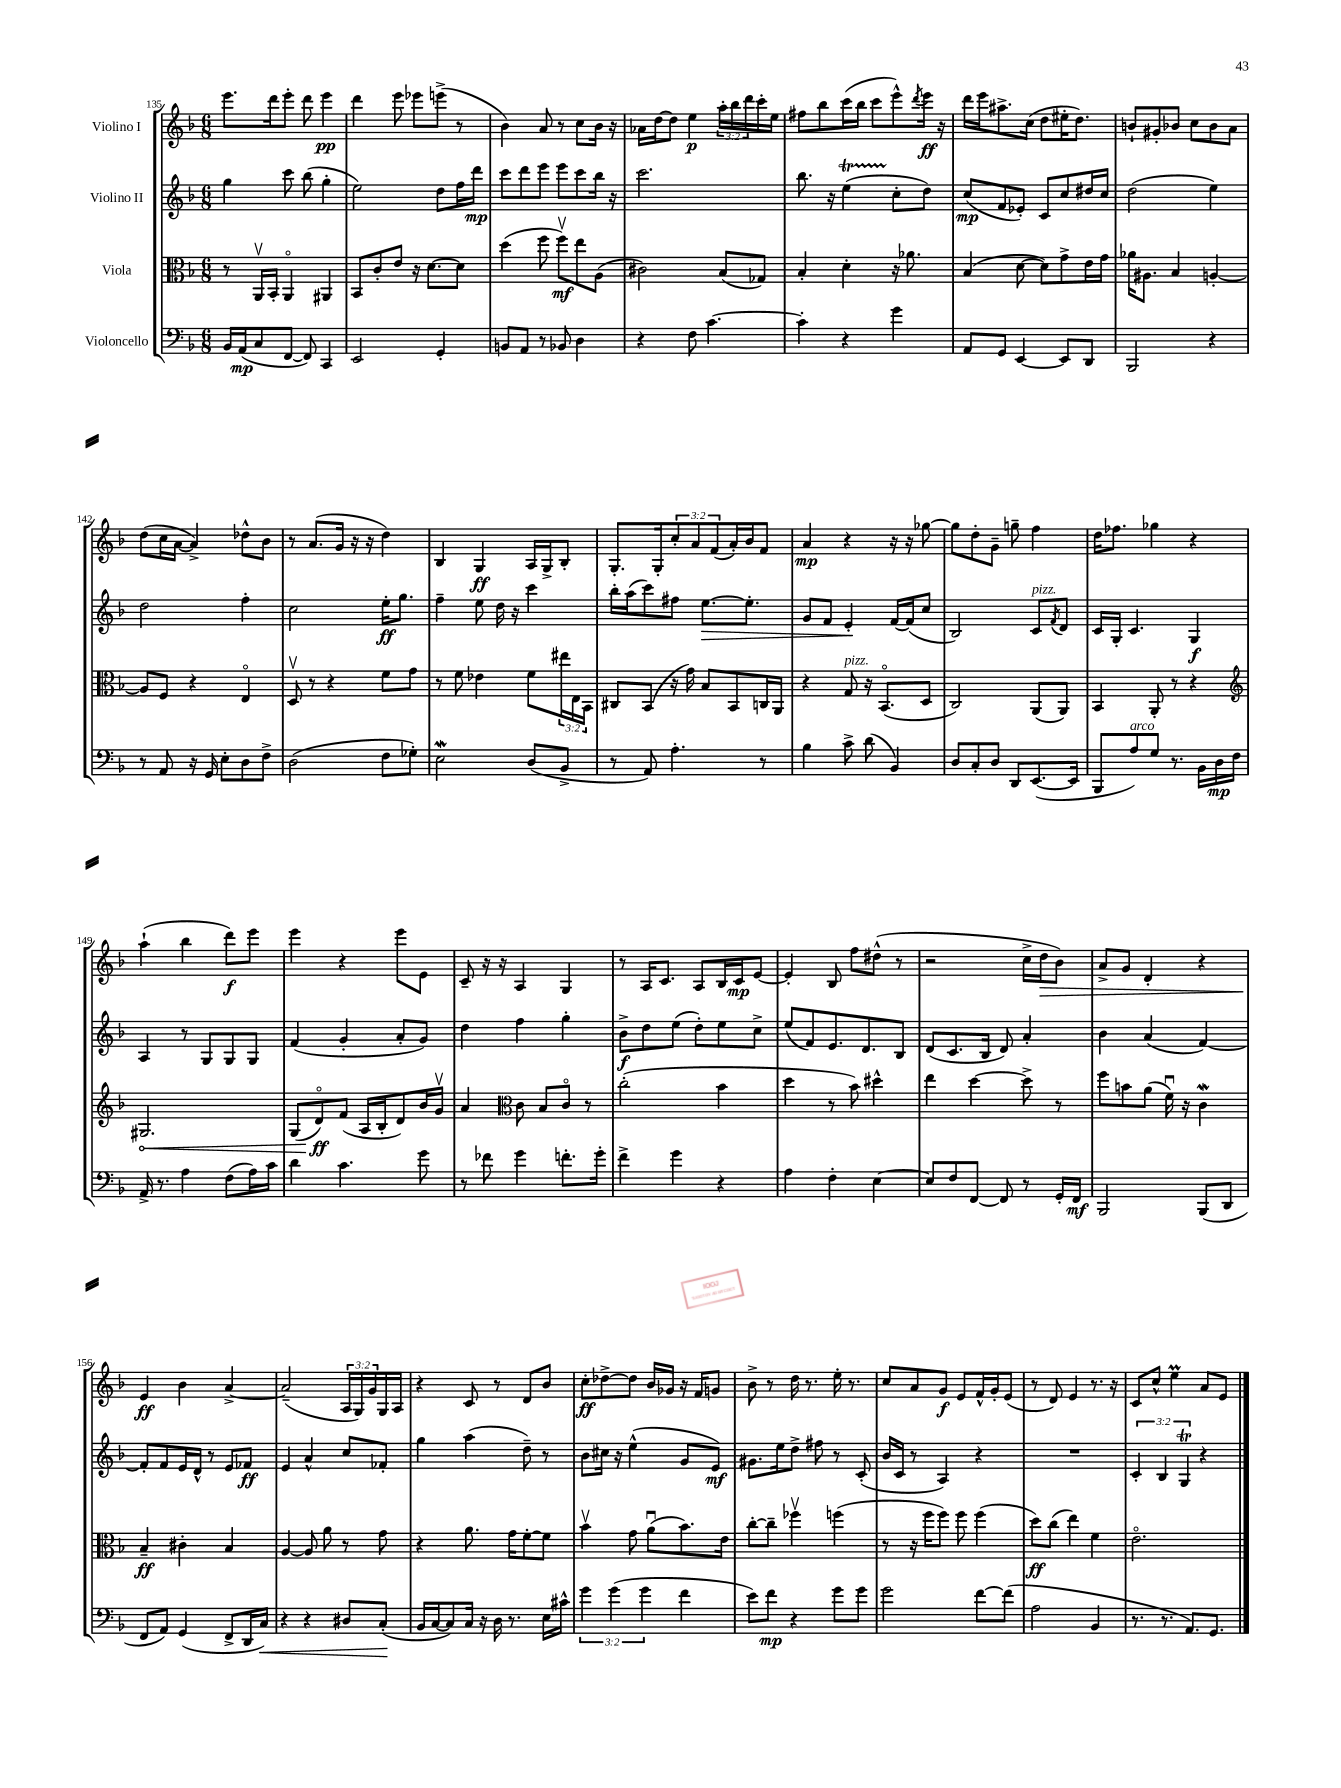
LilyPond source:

<<
\new StaffGroup <<
\new Staff = "s0" \with { instrumentName = "Violino I" } {
    \clef treble \key f \major \numericTimeSignature \time 6/8 \override Staff.TupletNumber.text = #tuplet-number::calc-fraction-text
    e'''8. d'''16 e'''8-. d'''8 e'''4\pp |
    d'''4 e'''8 ees'''8 e'''8->( r8 |
    bes'4) a'8 r8 c''8 bes'16 r16 |
    aes'16 d''16~ d''8 e''4\p \tuplet 3/2 { a''16-. bes''16 d'''16 } c'''16-. e''16 |
    fis''8 bes''8 c'''16( bes''16 c'''8 e'''8-^) \acciaccatura { d'''8 } e'''16\ff r16 |
    d'''16 e'''16 ais''8.-> c''16( d''8 eis''16-. d''8.) |
    b'8-! gis'8-. bes'8 c''8 bes'8 a'8 |
    d''8( c''16 a'16~ a'4->) des''8-^ bes'8 |
    r8 a'8.( g'16 r16 r16 d''4) |
    bes4 g4\ff a16 g16-> bes8-. |
    g8.-. g16-. \tuplet 3/2 { c''8-. a'8 f'8( } a'16-.) bes'16 f'8 |
    a'4\mp r4 r16 r16 ges''8~ |
    ges''8 d''8-. g'8-- g''8-- f''4 |
    d''16 fes''8. ges''4 r4 |
    a''4-!( bes''4 d'''8\f) e'''8 |
    e'''4 r4 e'''8 e'8 |
    c'8-- r16 r16 a4 g4 |
    r8 a16 c'8. a8 bes16 c'16\mp e'8~ |
    e'4-. bes8 f''8 dis''8-^( r8 |
    r2 c''16-> d''16\> bes'8) |
    a'8-> g'8 d'4-. r4 |
    e'4\ff\! bes'4 a'4~-> |
    a'2--( \tuplet 3/2 { a16 g16) g'16 } g16 a16 |
    r4 c'8 r8 d'8 bes'8 |
    c''8-.\ff des''8~-> des''8 bes'16 ges'16 r16 f'16 g'8 |
    bes'8-> r8 d''16 r8. e''16-. r8. |
    c''8 a'8 g'8\f e'8 f'16-^ g'16-. e'8( |
    r8 d'8) e'4 r8. r16 |
    c'8 c''8-^ e''4\prall a'8 e'8 \bar "|." |
}
\new Staff = "s1" \with { instrumentName = "Violino II" } {
    \clef treble \key f \major \numericTimeSignature \time 6/8 \override Staff.TupletNumber.text = #tuplet-number::calc-fraction-text
    g''4 c'''8 bes''8( g''4-. |
    e''2) d''8 f''16 d'''16\mp |
    c'''8 d'''8 e'''8 e'''8 c'''8 bes''16 r16 |
    c'''2. |
    bes''8. r16 e''4\startTrillSpan( c''8-.\stopTrillSpan d''8) |
    c''8\mp( f'8 ees'8-.) c'8 c''8 dis''16 c''16 |
    d''2( e''4) |
    d''2 f''4-. |
    c''2 e''16-.\ff g''8. |
    f''4-- e''8 d''16 r16 c'''4 |
    bes''16-. a''16( c'''8) fis''8 e''8.~\> e''8.-. |
    g'8 f'8 e'4-.\! f'16~ f'16( c''8 |
    bes2) c'8^\markup { \italic "pizz." } \acciaccatura { f'8 } d'8 |
    c'16 g16-. c'4. g4\f |
    a4 r8 g8 g8 g8 |
    f'4( g'4-. a'8-. g'8) |
    d''4 f''4 g''4-. |
    bes'8->\f d''8 e''8( d''8-.) e''8 c''8-> |
    e''8( f'8) e'8. d'8. bes8 |
    d'8( c'8. bes16 d'8) a'4-. |
    bes'4 a'4( f'4~) |
    f'8-. f'8 e'16 d'16-^ r8 e'8 fes'8\ff |
    e'4 a'4-^ c''8 fes'8-. |
    g''4 a''4( d''8--) r8 |
    bes'8 cis''16 r16 e''4-^( g'8 e'8\mf) |
    gis'8. e''16 d''8-> fis''8 r8 c'8-.( |
    bes'16 c'16 r8 a4) r4 |
    R2. |
    \tuplet 3/2 { c'4-. bes4 g4\trill } r4 \bar "|." |
}
\new Staff = "s2" \with { instrumentName = "Viola" } {
    \clef alto \key f \major \numericTimeSignature \time 6/8 \override Staff.TupletNumber.text = #tuplet-number::calc-fraction-text
    r8 a,16\upbow bes,16-. a,4\flageolet ais,4 |
    bes,8 c'8-. e'8 r16 d'8.~ d'8 |
    d''4( f''8 f''8\upbow\mf) e''8 a8( |
    cis'2) bes8( ges8) |
    bes4-. d'4-. r16 aes'8. |
    bes4( d'8~ d'8) g'8-> e'16 g'16 |
    aes'16 ais8. bes4 a4~-. |
    a8 f8 r4 e4\flageolet |
    d8\upbow r8 r4 f'8 g'8 |
    r8 f'8 ees'4 f'8 \tuplet 3/2 { eis''16 e16 bes,16 } |
    cis8 bes,8( r16 g'16) bes8 bes,8 c16 a,16 |
    r4 g8^\markup { \italic "pizz." } r16 bes,8.\flageolet( d8 |
    c2) a,8( a,8) |
    bes,4 a,8-. r8 r4 |
    \clef treble \once \override Hairpin.circled-tip = ##t gis2.\< |
    g8( d'8\flageolet\ff\!) f'8( a16 bes16-. d'8) bes'16 g'16\upbow |
    a'4 \clef alto c'8 bes8 c'8\flageolet r8 |
    c''2-.( bes'4 |
    d''4 r8 bes'8) dis''4-^ |
    e''4 d''4~ d''8-> r8 |
    f''8 b'8 a'8( f'16\downbow) r16 c'4\mordent |
    bes4--\ff cis'4-. bes4 |
    a4~ a8 a'8 r8 g'8 |
    r4 a'8. g'16 f'8~-. f'8 |
    bes'4\upbow g'8 a'8\downbow( bes'8.) e'16 |
    c''8~-. c''8-- fes''4\upbow f''4( |
    r8 r16 f''16 f''8) f''8 f''4( |
    d''8\ff) c''8( e''4) f'4 |
    e'2.\flageolet \bar "|." |
}
\new Staff = "s3" \with { instrumentName = "Violoncello" } {
    \clef bass \key f \major \numericTimeSignature \time 6/8 \override Staff.TupletNumber.text = #tuplet-number::calc-fraction-text
    bes,16 a,16\mp( c8 f,8~ f,8) c,4 |
    e,2 g,4-. |
    b,8 a,8 r8 bes,8 d4 |
    r4 f8 c'4.~ |
    c'4-. r4 g'4 |
    a,8 g,8 e,4~ e,8 d,8 |
    bes,,2 r4 |
    r8 a,8 r16 g,16 e8-. d8 f8-> |
    d2( f8 ges8-.) |
    e2\mordent d8( bes,8-> |
    r8 a,8) a4.-. r8 |
    bes4 c'8-> d'8( bes,4) |
    d8 c8-. d8 d,8 e,8.~( e,16 |
    bes,,8 a8^\markup { \italic "arco" }) g8 r8. bes,16 d16\mp f16 |
    a,16-> r8. a4 f8( a16) c'16 |
    d'4 c'4. g'8 |
    r8 fes'8 g'4 f'8.-. g'16-. |
    f'4-> g'4 r4 |
    a4 f4-. e4~ |
    e8 f8 f,8~ f,8 r8 g,16-. f,16\mf |
    bes,,2 bes,,8( d,8 |
    f,8 a,8) g,4( f,8-> d,16 c16\<) |
    r4 r4 dis8 c8-.\!( |
    bes,16 c16~ c8) c16 r16 d16 r8. e16 cis'16-^ |
    \tuplet 3/2 { g'4 g'4( g'4 } f'4 |
    e'8) f'8\mp r4 g'8 g'8 |
    g'2 f'8~ f'8( |
    a2 bes,4 |
    r8. r8. a,8.) g,8. \bar "|." |
}
>>
>>
\layout { \context { \Score currentBarNumber = #135 } }
